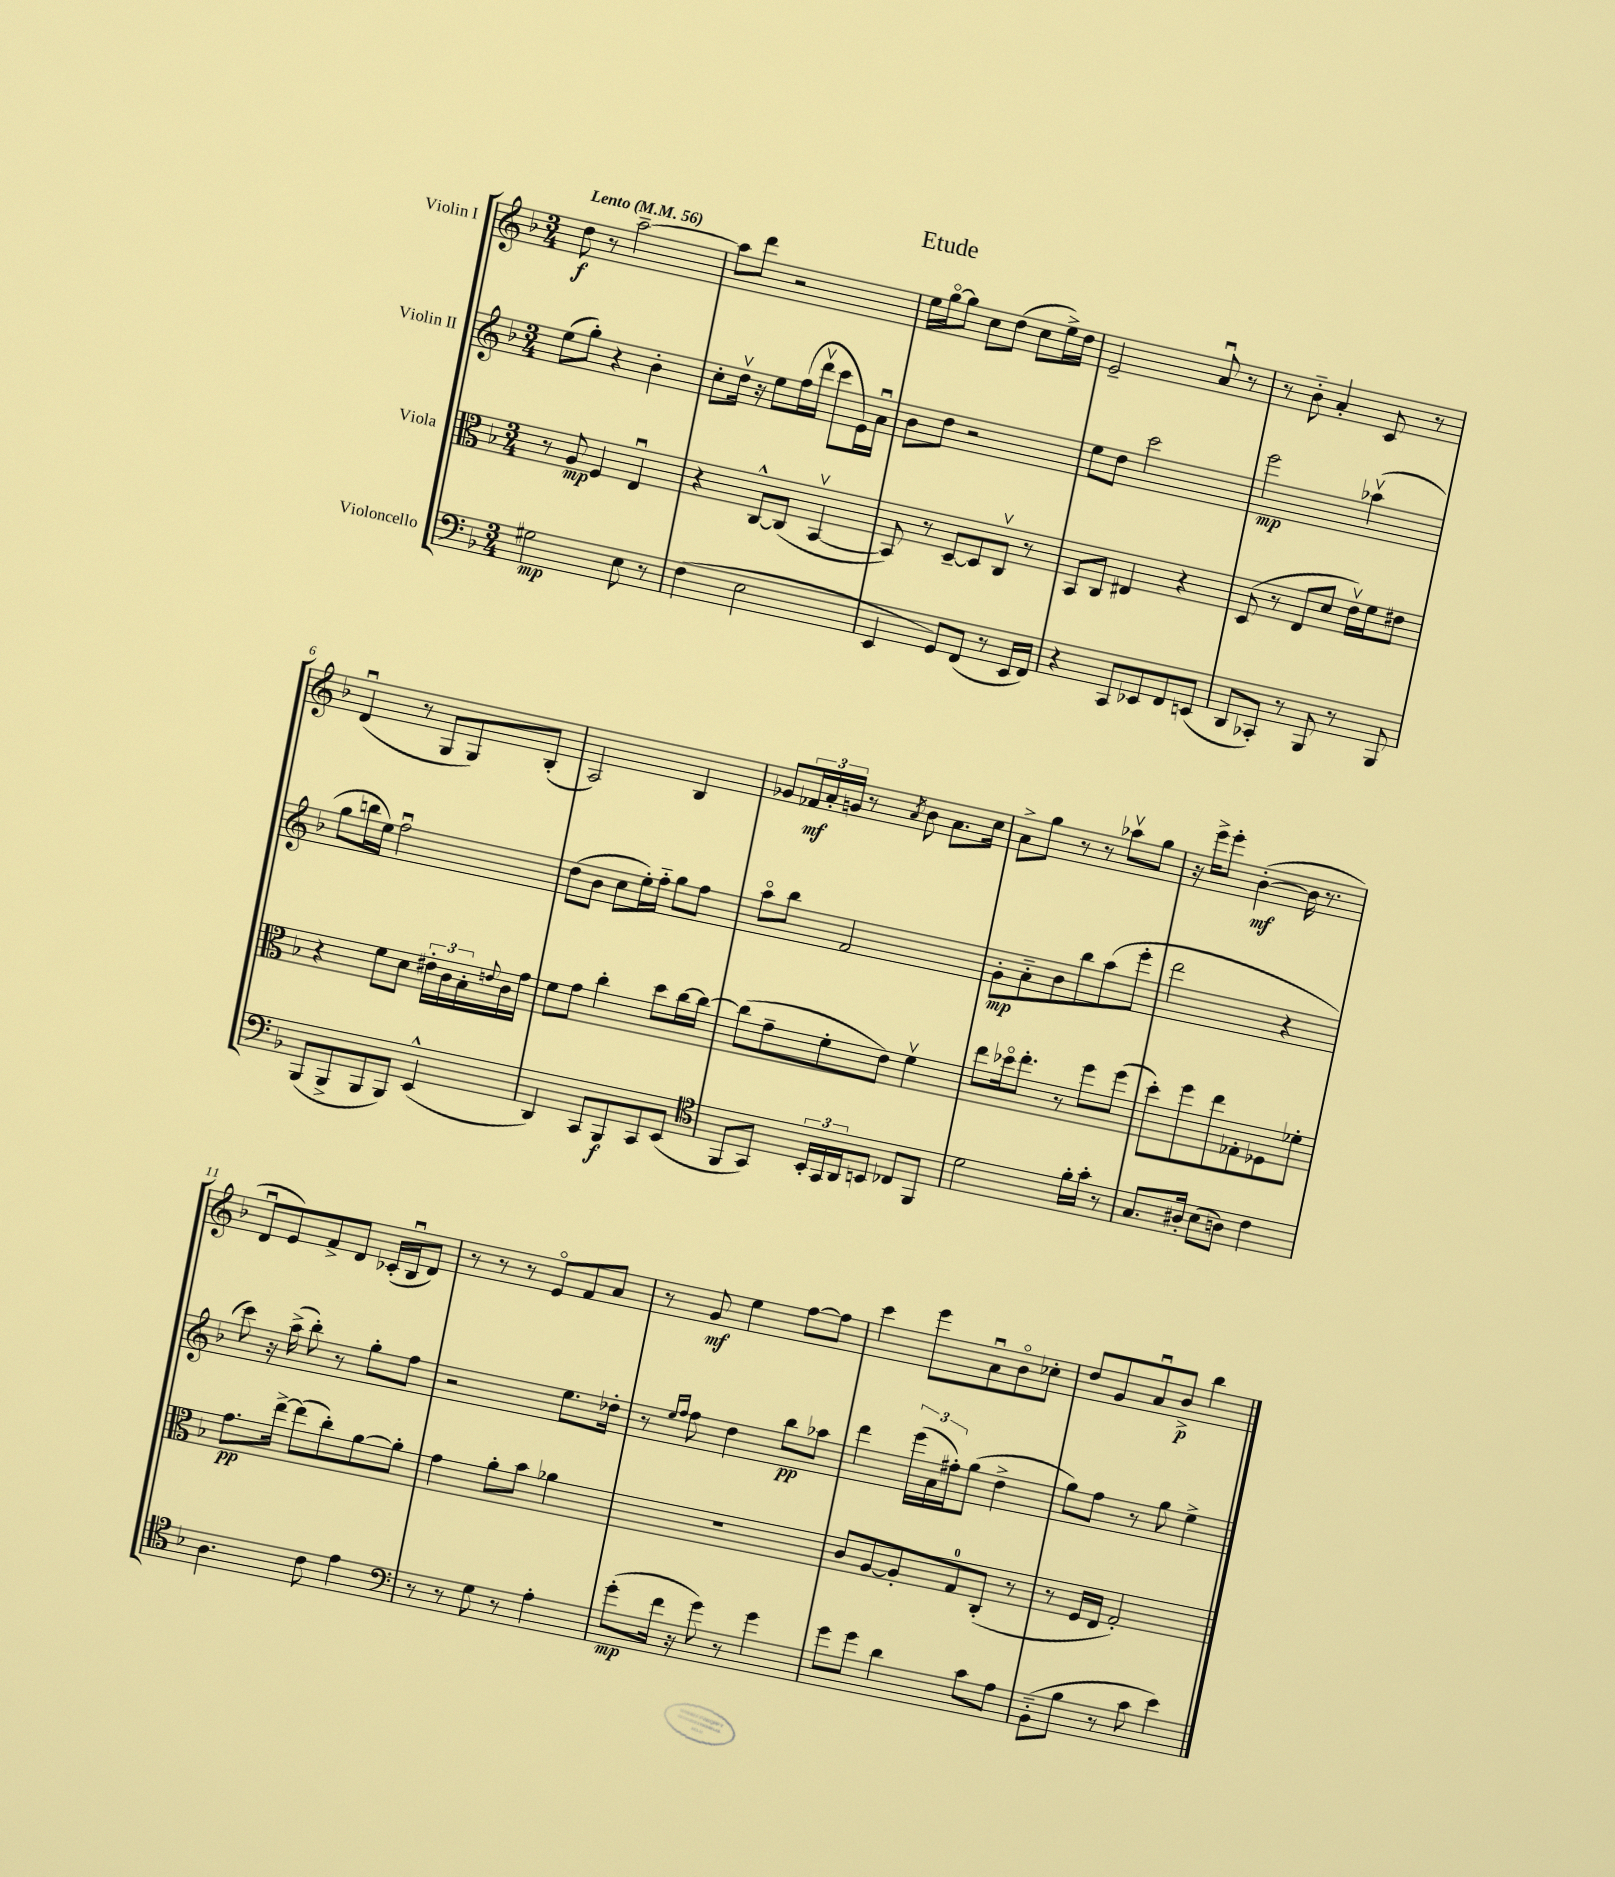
\header { title = "Etude" }
<<
\new StaffGroup <<
\new Staff = "s0" \with { instrumentName = "Violin I" } {
    \clef treble \key f \major \numericTimeSignature \time 3/4 \tempo "Lento" 4 = 56
    d''8\f r8 a''2~-- |
    a''8 d'''8 r2 |
    e''16 g''16~\flageolet g''8 c''8 d''8( c''8 e''16->) d''16 |
    e'2-- a'8\downbow r8 |
    r8 bes'8-_ a'4-. c'8 r8 |
    d'4\downbow( r8 g8 g8) bes8-.( |
    a2) bes4 |
    ges'8 \tuplet 3/2 { fes'16\mf a'16-. g'16 } r8 \acciaccatura { a'8 } bes'8 a'8. c''16 |
    a'8-> g''8 r8 r8 aes''8\upbow g''8 |
    r16 e'''16-> e'''8-. bes'4~-.\mf( bes'16 r8. |
    d'8\downbow e'8) f'8-> d'8 ces'16-.( bes16\downbow d'8) |
    r8 r8 r8 e'8\flageolet f'8 a'8 |
    r8 g'8\mf e''4 f''8~ f''8 |
    c'''4 e'''8 a'8\downbow bes'8\flageolet ces''8-. |
    d''8 g'8 a'8\downbow bes'8->\p bes''4 \bar "|." |
}
\new Staff = "s1" \with { instrumentName = "Violin II" } {
    \clef treble \key f \major \numericTimeSignature \time 3/4
    e''8( g''8-.) r4 bes'4-. |
    c''8-. d''16\upbow r16 e''8 f''16( d'''16\upbow c'''8 e'16) a'16\downbow |
    bes'8 d''8 r2 |
    e''8 d''8 c'''2 |
    e'''2\mp aes''4\upbow( |
    g''8 b''16 e''16) f''2\downbow |
    d''8( bes'8 c''8 e''16-.) f''16-_ g''8 f''8 |
    a''8\flageolet bes''8 f'2 |
    g'8-.\mp a'8-_ bes'8 bes''8 a''8( e'''8-. |
    d'''2 r4 |
    c'''8) r16 a''16->( bes''8-.) r8 g''8-. f''8 |
    r2 e''8. des''16-. |
    r8 \grace { e''16 f''16 } f''8 d''4 bes''8\pp aes''8 |
    d'''4 \tuplet 3/2 { e'''16( a'16 fis''16-.) } g''8( d''4-> |
    g''8) f''8 r8 g''8 e''4-> \bar "|." |
}
\new Staff = "s2" \with { instrumentName = "Viola" } {
    \clef alto \key f \major \numericTimeSignature \time 3/4
    r8 a8\mp f4 e4\downbow |
    r4 c8~-^ c8( bes,4~\upbow |
    bes,8) r8 d8~-- d8 c8\upbow r8 |
    bes,8 c8 eis4 r4 |
    d8( r8 e8 d'8 e'16\upbow) f'16 eis'8 |
    r4 f'8 d'8 \tuplet 3/2 { eis'16-. c'16 bes16-. } \appoggiatura { e'8 } c'16 g'16 |
    f'8 g'8 c''4-. d''8 c''16~ c''16~ |
    c''8( g'8-- f'8-. e'8) f'4\upbow |
    e''8 des''16\flageolet e''8.-. r8 f''8 f''8( |
    d''8-.) f''8 e''8 ges8-. fes8 fes'8-. |
    g'8.\pp e''16~-> e''8( c''8-.) a'8~ a'8-. |
    g'4 a'8-. bes'8 aes'4 |
    R2. |
    c'8 a8~ a8-. g8-0 c8-.( r8 |
    r8 f16 e16 g2-.) \bar "|." |
}
\new Staff = "s3" \with { instrumentName = "Violoncello" } {
    \clef bass \key f \major \numericTimeSignature \time 3/4
    gis2\mp e8 r8 |
    f4( e2 |
    e,4 g,8) f,8( r8 e,16 f,16) |
    r4 c,8 ees,8 f,8 e,8( |
    d,8 ces,8-.) r8 bes,,8 r8 bes,,8 |
    bes,,8( bes,,8-> bes,,8 bes,,8) e,4-^( |
    d,4) c,8 bes,,8\f c,8 e,8( |
    \clef tenor f,8 g,8) \tuplet 3/2 { bes,16-. g,16 a,16 } b,8 ces8 f,8 |
    d'2 f'16-. g'16-. r8 |
    g8. ais16-. bes8( a8) c'4 |
    a4. c'8 e'4 |
    \clef bass r8 r8 g8 r8 a4-. |
    g'8-.\mp( f'16 r16 g'8) r8 g'4 |
    g'8 g'8 d'4 c'8 a8 |
    bes,8-_( bes8 r8 c'8 e'4) \bar "|." |
}
>>
>>
